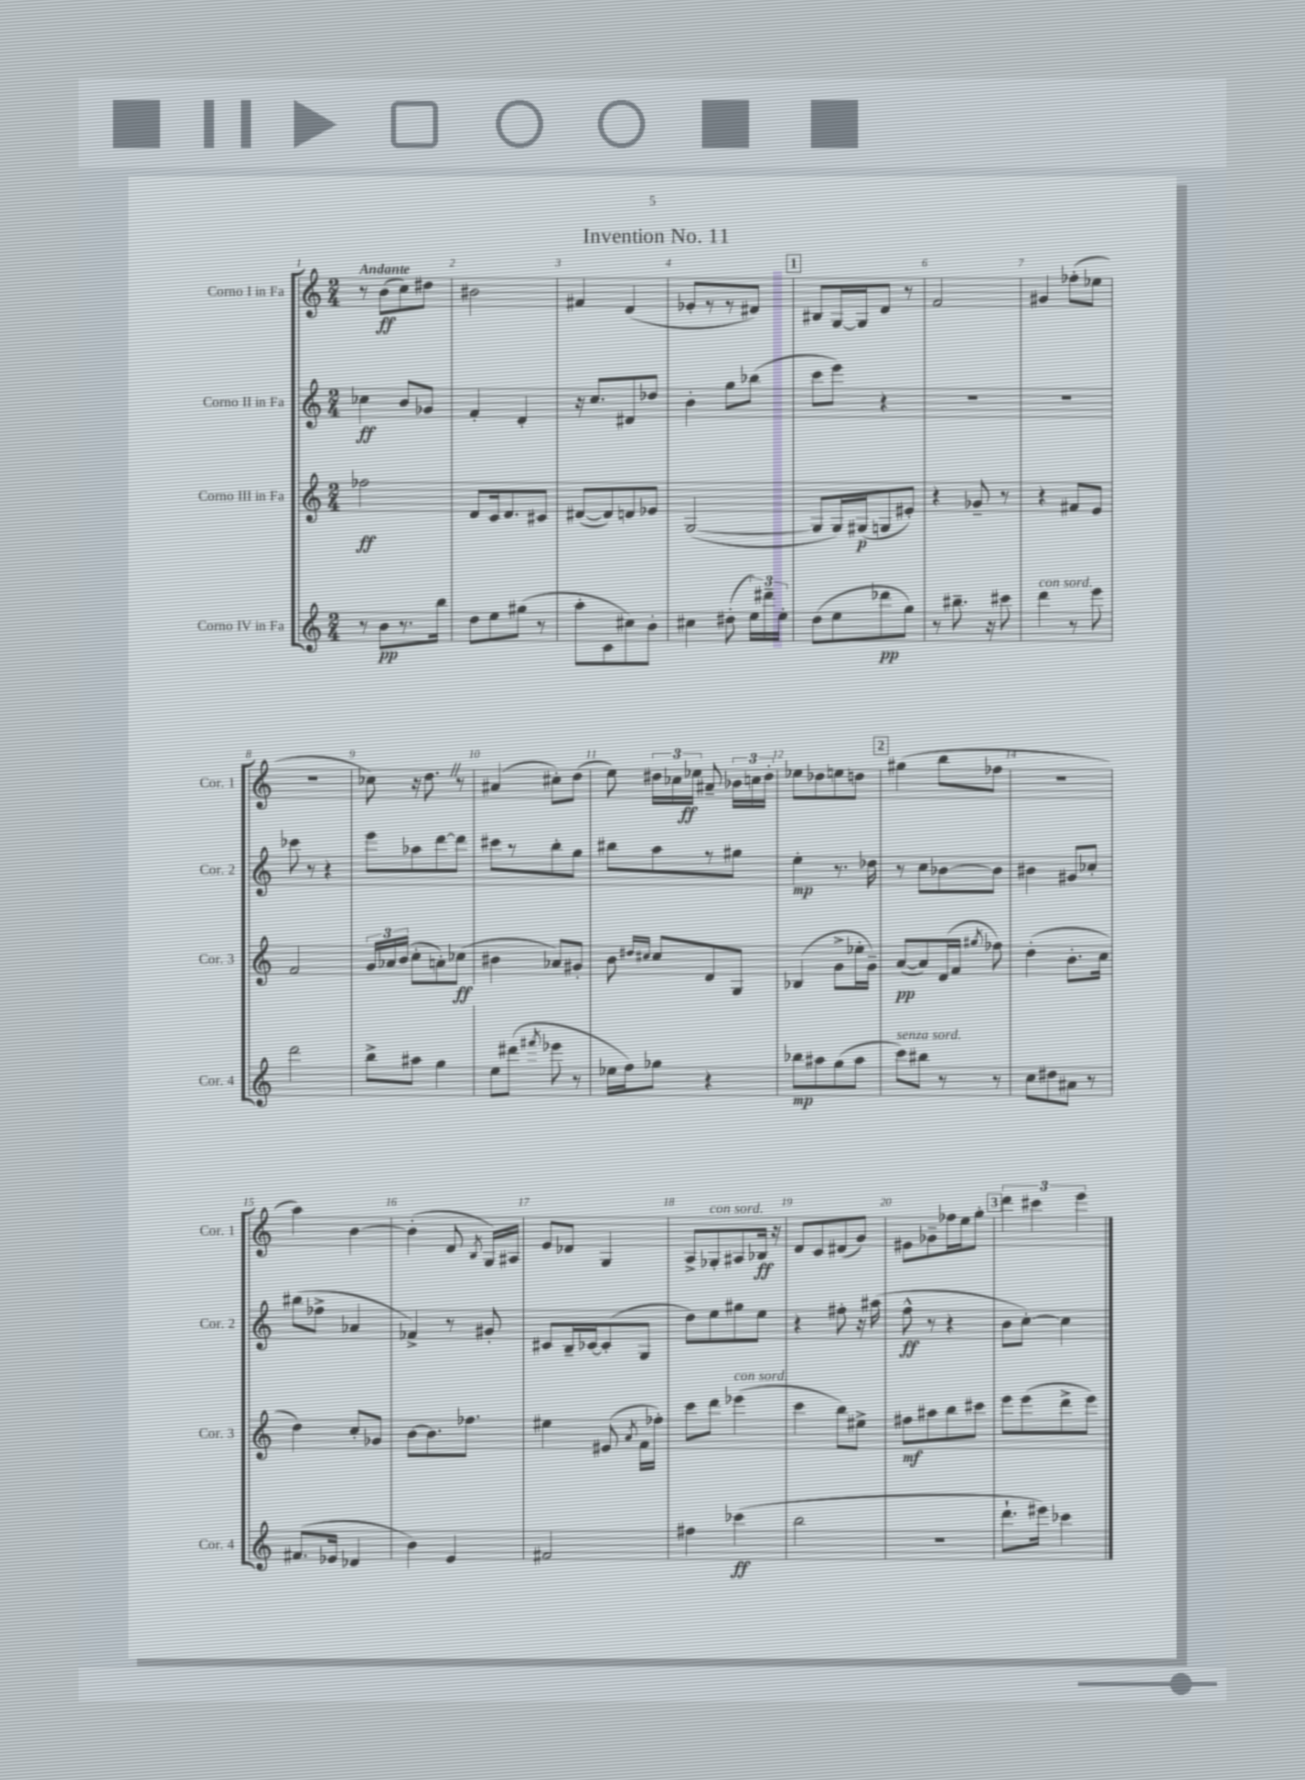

**kern	**dynam	**kern	**dynam	**kern	**dynam	**kern	**dynam
*part4	*part4	*part3	*part3	*part2	*part2	*part1	*part1
*staff4	*staff4	*staff3	*staff3	*staff2	*staff2	*staff1	*staff1
*I"Corno IV in Fa	*	*I"Corno III in Fa	*	*I"Corno II in Fa	*	*I"Corno I in Fa	*
*I'Cor. 4	*	*I'Cor. 3	*	*I'Cor. 2	*	*I'Cor. 1	*
*clefG2	*	*clefG2	*	*clefG2	*	*clefG2	*
*k[]	*	*k[]	*	*k[]	*	*k[]	*
*M2/4	*	*M2/4	*	*M2/4	*	*M2/4	*
=1	=1	=1	=1	=1	=1	=1	=1
!	!	!	!	!	!	!LO:TX:a:B:t=Andante	!
8r	.	2ff-X\	ff	4cc-X\	ff	8r	.
8b\L	pp	.	.	.	.	(8b\L	ff
8.r	.	.	.	8b/L	.	8cc\)	.
.	.	.	.	8g-X/J	.	8dd#X\J	.
16bb\Jk	.	.	.	.	.	.	.
=2	=2	=2	=2	=2	=2	=2	=2
8dd\L	.	8d/L	.	4f'/	.	2b#X\	.
8ee\	.	16c/k	.	.	.	.	.
.	.	8.d/	.	.	.	.	.
(8gg#X\J	.	.	.	4d'/	.	.	.
8r	.	8c#X/J	.	.	.	.	.
=3	=3	=3	=3	=3	=3	=3	=3
8aa'\L	.	([8d#X/L	.	16r	.	4f#X/	.
.	.	.	.	8.cc/L	.	.	.
8c\	.	8d#/])	.	.	.	.	.
8cc#X\)	.	8dn/	.	8d#X/	.	(4d/	.
8b'\J	.	8e-X/J	.	8dd-X/J	.	.	.
=4	=4	=4	=4	=4	=4	=4	=4
4cc#X\	.	([2G/	.	4b'\	.	8e-X'/L	.
.	.	.	.	.	.	8r	.
(8dd#X'\	.	.	.	8gg\L	.	8r	.
24ee\LL)	.	.	.	(8bb-X\J	.	8d#X/J)	.
24ddd#X~\	.	.	.	.	.	.	.
24ee'\JJ	.	.	.	.	.	.	.
!!LO:REH:place=s1:t=1
=5	=5	=5	=5	=5	=5	=5	=5
(8dd\L	.	8G/L]	.	8ccc\L	.	8B#X/L	.
8ee\	.	16G/L)	.	8eee\J)	.	[16G/L	.
.	.	(16G#X/J	p	.	.	16G/J]	.
8ddd-X\	pp	8Gn/	.	4r	.	8d/J	.
8gg\J)	.	8e#X'/J)	.	.	.	8r	.
=6	=6	=6	=6	=6	=6	=6	=6
8r	.	4r	.	2r	.	2f/	.
8.bb#X~\	.	.	.	.	.	.	.
.	.	8g-X~/	.	.	.	.	.
16r	.	.	.	.	.	.	.
8ccc#X\	.	8r	.	.	.	.	.
=7	=7	=7	=7	=7	=7	=7	=7
!LO:TX:a:i:t=con sord.	!	!	!	!	!	!	!
4ddd\	.	4r	.	2r	.	4g#X/	.
8r	.	8f#X/L	.	.	.	(8ff-X'\L	.
8eee\	.	8e/J	.	.	.	8ee-X\J	.
!!LO:LB:g=z
=8	=8	=8	=8	=8	=8	=8	=8
2ddd\	.	2f/	.	8ccc-X\	.	2r	.
.	.	.	.	8r	.	.	.
.	.	.	.	4r	.	.	.
=9	=9	=9	=9	=9	=9	=9	=9
8bb^\L	.	24g/LL	.	8eee\L	.	8cc-X\)	.
.	.	24a-X/	.	.	.	.	.
.	.	(24b/JJ	.	.	.	.	.
8aa#X\J	.	8cc'\L	.	8aa-X\	.	16r	.
.	.	.	.	.	.	8.ddZ\	.
4gg\	.	8an'\)	.	[8ddd\	.	.	.
.	.	(8cc-X\J	ff	8ddd\J]	.	8r	.
=10	=10	=10	=10	=10	=10	=10	=10
8ee\L	.	4b#X\	.	8ccc#X\L	.	(4a#X/	.
(8ddd#X\J	.	.	.	8r	.	.	.
8qfff#X/	.	.	.	.	.	.	.
8eee-X\	.	8a-X/L)	.	8bb'\	.	8cc#X'\L)	.
8r	.	8g#X'/J	.	8gg\J	.	(8dd\J	.
=11	=11	=11	=11	=11	=11	=11	=11
16ee-X\LL	.	8b\	.	8bb#X\L	.	8ee\)	.
16ff\J)	.	.	.	.	.	.	.
.	.	16qqdd#X/LL	.	.	.	.	.
.	.	16qqcc#X/JJ	.	.	.	.	.
8gg-X\J	.	8cc#/L	.	8aa\	.	24dd#X\LL	.
.	.	.	.	.	.	24cc-X\	.
.	.	.	.	.	.	24ee-X\JJ	ff
4r	.	8d/	.	8r	.	8a#X~/	.
.	.	8G/J	.	8gg#X\J	.	24b-X\LL	.
.	.	.	.	.	.	24ccn\	.
.	.	.	.	.	.	24dd#'\JJ	.
=12	=12	=12	=12	=12	=12	=12	=12
8bb-X\L	mp	(4B-X/	.	4ee'\	mp	8ee-X\L	.
8aa#X\	.	.	.	.	.	8dd-X\	.
(8gg\	.	8g^\L	.	8.r	.	8een\	.
8aa#\J	.	16ee-X'\L	.	.	.	8ddn\J	.
.	.	16g~\JJ)	.	16dd-X\	.	.	.
!!LO:REH:place=s1:t=2
=13	=13	=13	=13	=13	=13	=13	=13
!LO:TX:a:i:t=senza sord.	!	!	!	!	!	!	!
8ccc\L)	.	([8a/L	pp	8r	.	(4gg#X\	.
8bb#X\J	.	8a/])	.	8cc\L	.	.	.
8r	.	(16d/L	.	[8b-X\	.	8bb\L	.
.	.	16f/JJ	.	.	.	.	.
.	.	8qgg#X/	.	.	.	.	.
8r	.	8ff-X\)	.	8b-\J]	.	8ff-X\J	.
=14	=14	=14	=14	=14	=14	=14	=14
8cc\L	.	(4dd'\	.	4b#X\	.	2r	.
8dd#X\	.	.	.	.	.	.	.
8a#X\J	.	8.b'\L	.	8g#X/L	.	.	.
8r	.	.	.	8cc-X'/J	.	.	.
.	.	16cc\Jk	.	.	.	.	.
!!LO:LB:g=z
=15	=15	=15	=15	=15	=15	=15	=15
(8.f#X/L	.	4dd\)	.	(8bb#X\L	.	4aa\)	.
.	.	.	.	8ff-X^\J	.	.	.
16e-X/Jk	.	.	.	.	.	.	.
4d-X/	.	8cc'/L	.	4a-X/	.	[4b\	.
.	.	8g-X/J	.	.	.	.	.
=16	=16	=16	=16	=16	=16	=16	=16
4b\)	.	[8b\L	.	4f-X^/)	.	(4b'\]	.
.	.	8.b\]	.	.	.	.	.
4e/	.	.	.	8r	.	8d/	.
.	.	8.ff-X\J	.	.	.	.	.
.	.	.	.	.	.	8qB/	.
.	.	.	.	8g#X'/	.	16G/LL)	.
.	.	.	.	.	.	16A#X/JJ	.
=17	=17	=17	=17	=17	=17	=17	=17
2f#X/	.	4ee#X\	.	8c#X/L	.	8e/L	.
.	.	.	.	16B~/L	.	8d-X/J	.
.	.	.	.	[16c-X/J	.	.	.
.	.	(8e#X/	.	(8c-'/]	.	4G/	.
.	.	8qa/	.	.	.	.	.
.	.	16f\LL	.	8G/J	.	.	.
.	.	16ff-X'\JJ)	.	.	.	.	.
=18	=18	=18	=18	=18	=18	=18	=18
4ff#X\	.	8ccc\L	.	8dd\L)	.	8A^/L	.
!	!	!	!	!	!	!LO:TX:a:i:t=con sord.	!
.	.	8ddd\J	.	8ee\	.	8G-X'/	.
!	!	!LO:TX:a:i:t=con sord.	!	!	!	!	!
(4ccc-X\	ff	(4eee-X\	.	8gg#X\	.	8A#X/	.
.	.	.	.	8ee\J	.	16B-X/Jk	ff
.	.	.	.	.	.	16r	.
=19	=19	=19	=19	=19	=19	=19	=19
2bb\	.	4ccc\	.	4r	.	8d/L	.
.	.	.	.	.	.	8c/	.
.	.	8bb\L)	.	8ff#X'\	.	(8d#X/	.
.	.	8ee#X^\J	.	16r	.	8g/J)	.
.	.	.	.	(16aa#X\	.	.	.
=20	=20	=20	=20	=20	=20	=20	=20
2r	.	8ff#X\L	mf	8ff^^\	ff	8e#X\L	.
.	.	8aa#X\	.	8r	.	8g-X~\	.
.	.	8bb\	.	4r	.	16ff-X\L	.
.	.	.	.	.	.	16ee\J	.
.	.	8ccc#X\J	.	.	.	8gg'\J	.
!!LO:REH:place=s1:t=3
=21	=21	=21	=21	=21	=21	=21	=21
8.ddd`\L	.	8eee\L	.	8b\L	.	6ddd\	.
.	.	(8eee\	.	[8cc'\J)	.	.	.
.	.	.	.	.	.	6ccc#X\	.
16eee#X\Jk)	.	.	.	.	.	.	.
4ccc-X\	.	8ddd^\	.	4cc\]	.	.	.
.	.	.	.	.	.	6eee\	.
.	.	8eee\J)	.	.	.	.	.
==	==	==	==	==	==	==	==
*-	*-	*-	*-	*-	*-	*-	*-
